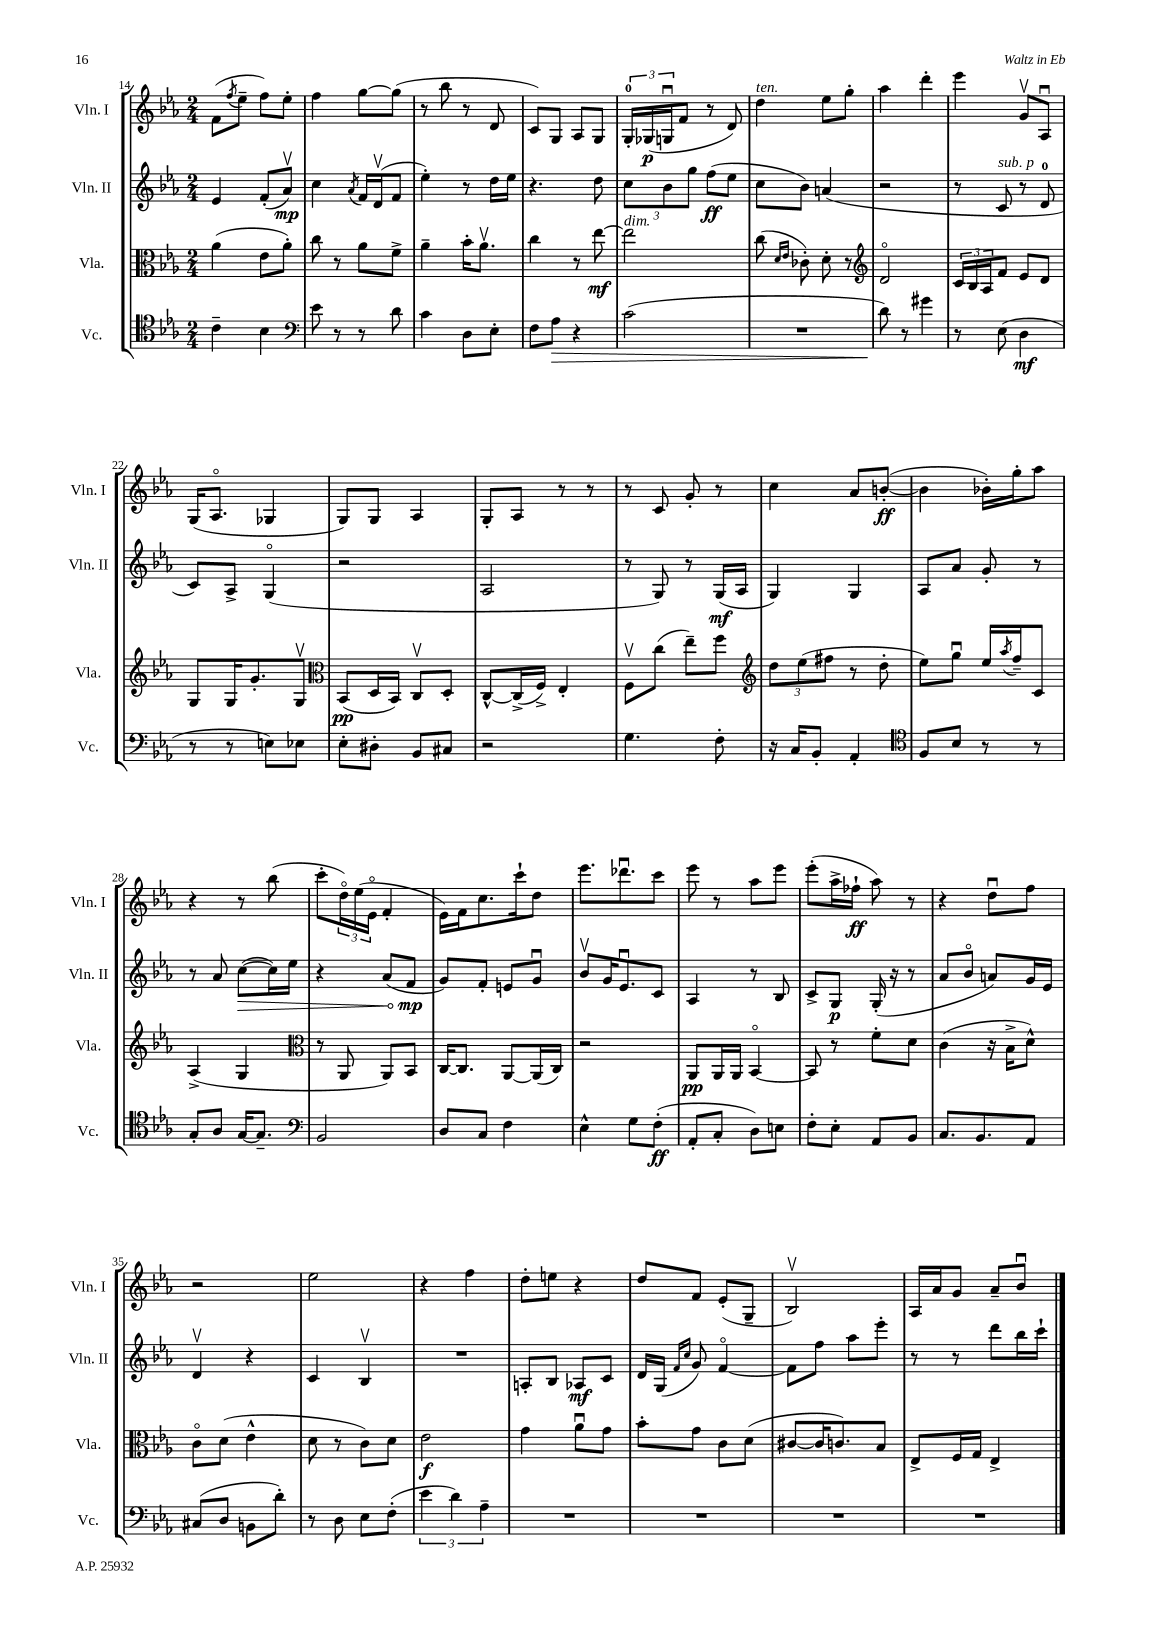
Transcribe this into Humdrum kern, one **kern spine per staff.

**kern	**dynam	**kern	**dynam	**kern	**dynam	**kern	**dynam
*part4	*part4	*part3	*part3	*part2	*part2	*part1	*part1
*staff4	*staff4	*staff3	*staff3	*staff2	*staff2	*staff1	*staff1
*I"Vc.	*	*I"Vla.	*	*I"Vln. II	*	*I"Vln. I	*
*I'Vc.	*	*I'Vla.	*	*I'Vln. II	*	*I'Vln. I	*
*clefC4	*	*clefC3	*	*clefG2	*	*clefG2	*
*k[b-e-a-]	*	*k[b-e-a-]	*	*k[b-e-a-]	*	*k[b-e-a-]	*
*M2/4	*	*M2/4	*	*M2/4	*	*M2/4	*
=14	=14	=14	=14	=14	=14	=14	=14
4c~\	.	(4a-\	.	4e-/	.	(8f\L	.
.	.	.	.	.	.	8qff/	.
.	.	.	.	.	.	8ee-~\J	.
4B-\	.	8e-\L	.	(8f'/L	.	8ff\L)	.
.	.	8a-'\J)	.	8a-v/J)	mp	8ee-'\J	.
=15	=15	=15	=15	=15	=15	=15	=15
*clefF4	*	*	*	*	*	*	*
8e-\	.	8cc\	.	4cc\	.	4ff\	.
8r	.	8r	.	.	.	.	.
.	.	.	.	8qa-/	.	.	.
8r	.	8a-\L	.	16f/LL	.	[8gg\L	.
.	.	.	.	(16dv/J	.	.	.
8d\	.	8f^\J	.	8f/J	.	(8gg\J]	.
=16	=16	=16	=16	=16	=16	=16	=16
4c\	.	4a-~\	.	4ee-'\)	.	8r	.
.	.	.	.	.	.	8bb-\	.
8D\L	.	16b-'\KL	.	8r	.	8r	.
.	.	8.a-v\J	.	.	.	.	.
8E-'\J	.	.	.	16dd\LL	.	8d/	.
.	.	.	.	16ee-\JJ	.	.	.
=17	=17	=17	=17	=17	=17	=17	=17
8F\L	.	4cc\	.	4.r	.	8c/L)	.
!	!LO:HP:b	!	!	!	!	!	!
8A-\J	>	.	.	.	.	8G/J	.
4r	.	8r	.	.	.	8A-/L	.
.	.	[8ee-\	mf	8dd\	.	8G/J	.
=18	=18	=18	=18	=18	=18	=18	=18
!	!	!LO:TX:a:i:t=dim.	!	!	!	!	!
(2c\	.	2ee-\]	.	12cc\L	.	24G'/LL	.
.	.	.	.	.	.	(24G-X/	p
.	.	.	.	12b-\	.	24Gnu/J	.
.	.	.	.	.	.	8f/J	.
.	.	.	.	12gg\J	.	.	.
.	.	.	.	(8ff\L	ff	8r	.
.	.	.	.	8ee-\J	.	8d/)	.
=19	=19	=19	=19	=19	=19	=19	=19
!	!	!	!	!	!	!LO:TX:a:i:t=ten.	!
2r	.	(8cc\	.	8cc\L	.	4dd\	.
.	.	16qqd/LL	.	.	.	.	.
.	.	16qqe-/JJ	.	.	.	.	.
.	.	8c-X'\)	.	8b-\J)	.	.	.
.	.	8d'\	.	(4an/	.	8ee-\L	.
.	.	8r	.	.	.	8gg'\J	.
=20	=20	=20	=20	=20	=20	=20	=20
*	*	*clefG2	*	*	*	*	*
8d\)	.	2d/	.	2r	.	4aa-\	.
8r	]	.	.	.	.	.	.
4g#X\	.	.	.	.	.	4ddd'\	.
=21	=21	=21	=21	=21	=21	=21	=21
8r	.	24c/LL	.	8r	.	4eee-\	.
.	.	24B-/	.	.	.	.	.
.	.	24A-/J	.	.	.	.	.
!	!	!	!	!LO:TX:a:i:t=sub. p	!	!	!
(8E-\	.	8f/J	.	8c/	.	.	.
4D\	mf	8e-/L	.	8r	.	8gv/L	.
.	.	8d/J	.	8d/	.	8A-u/J	.
!!LO:LB:g=z
=22	=22	=22	=22	=22	=22	=22	=22
8r	.	8G/L	.	8c/L)	.	(16G/KL	.
.	.	.	.	.	.	8.A-/J	.
8r	.	16G/K	.	8A-^/J	.	.	.
.	.	8.g'/	.	.	.	.	.
8En\L)	.	.	.	(4G/	.	4G-X/	.
8E-X\J	.	8Gv/J	.	.	.	.	.
=23	=23	=23	=23	=23	=23	=23	=23
*	*	*clefC3	*	*	*	*	*
8E-'\L	.	(8BB-/L	pp	2r	.	8G/L)	.
8D#X'\J	.	16D/L	.	.	.	8G/J	.
.	.	16BB-/JJ)	.	.	.	.	.
8BB-/L	.	8Cv/L	.	.	.	4A-/	.
8C#X/J	.	8D'/J	.	.	.	.	.
=24	=24	=24	=24	=24	=24	=24	=24
2r	.	[8C^^/L	.	2A-/	.	8G'/L	.
.	.	(16C^/L]	.	.	.	8A-/J	.
.	.	16F^/JJ)	.	.	.	.	.
.	.	4E-'/	.	.	.	8r	.
.	.	.	.	.	.	8r	.
=25	=25	=25	=25	=25	=25	=25	=25
4.G\	.	8Fv\L	.	8r	.	8r	.
.	.	(8cc\J	.	8G/)	.	8c/	.
.	.	8ee-~\L)	.	8r	.	8g'/	.
8F'\	.	8ff\J	.	(16G/LL	mf	8r	.
.	.	.	.	16A-/JJ	.	.	.
=26	=26	=26	=26	=26	=26	=26	=26
*	*	*clefG2	*	*	*	*	*
16r	.	12dd\L	.	4G/)	.	4cc\	.
16C/KL	.	.	.	.	.	.	.
.	.	(12ee-\	.	.	.	.	.
8BB-'/J	.	.	.	.	.	.	.
.	.	12ff#X\J	.	.	.	.	.
4AA-'/	.	8r	.	4G/	.	8a-/L	.
.	.	8dd'\	.	.	.	([8bn'/J	ff
=27	=27	=27	=27	=27	=27	=27	=27
*clefC4	*	*	*	*	*	*	*
8F/L	.	8ee-\L)	.	8A-/L	.	4b\]	.
8B-/J	.	8ggu\J	.	8a-/J	.	.	.
8r	.	16ee-/LL	.	8g'/	.	16b-X'\LL)	.
.	.	8qaa-/	.	.	.	.	.
.	.	16ff~/J	.	.	.	16gg'\J	.
8r	.	8c/J	.	8r	.	8aa-\J	.
!!LO:LB:g=z
=28	=28	=28	=28	=28	=28	=28	=28
8G'/L	.	(4A-^/	.	8r	.	4r	.
8A-/J	.	.	.	8a-/	.	.	.
!	!	!	!	!	!LO:HP:b	!	!
[16G/KL	.	4G/	.	([8cc\L	>	8r	.
8.G~/J]	.	.	.	.	.	.	.
.	.	.	.	16cc\L])	.	(8bb-\	.
.	.	.	.	16ee-\JJ	.	.	.
=29	=29	=29	=29	=29	=29	=29	=29
*clefF4	*	*clefC3	*	*	*	*	*
2BB-/	.	8r	.	4r	.	8ccc'\L	.
.	.	8AA-/	.	.	.	24dd\L)	.
.	.	.	.	.	.	(24ee-\	.
.	.	.	.	.	.	24e-\JJ	.
.	.	8AA-/L)	.	(8a-/L	.	4f'/	.
.	.	8BB-/J	.	8f/J	mp	.	.
.	.	.	.	.	]	.	.
=30	=30	=30	=30	=30	=30	=30	=30
8D/L	.	[16C/KL	.	8g/L)	.	16e-\LL)	.
.	.	8.C/J]	.	.	.	16f\J	.
8C/J	.	.	.	8f'/J	.	8.cc\	.
4F\	.	[8AA-/L	.	8en/L	.	.	.
.	.	.	.	.	.	16ccc`\k	.
.	.	(16AA-/L]	.	8gu/J	.	8dd\J	.
.	.	16C/JJ)	.	.	.	.	.
=31	=31	=31	=31	=31	=31	=31	=31
4E-^^\	.	2r	.	8b-v/L	.	8.eee-\L	.
.	.	.	.	16g/K	.	.	.
.	.	.	.	8.e-u/	.	8.ddd-Xu\	.
8G\L	.	.	.	.	.	.	.
(8F'\J	ff	.	.	8c/J	.	8ccc\J	.
=32	=32	=32	=32	=32	=32	=32	=32
8AA-'/L	.	8AA-/L	pp	4A-/	.	8eee-\	.
8C'/J	.	16AA-/L	.	.	.	8r	.
.	.	16AA-/JJ	.	.	.	.	.
8D\L)	.	[4BB-/	.	8r	.	8aa-\L	.
8En\J	.	.	.	8B-/	.	8eee-\J	.
=33	=33	=33	=33	=33	=33	=33	=33
8F'\L	.	8BB-/]	.	8c^/L	.	(8eee-'\L	.
8E-'\J	.	8r	.	8G/J	p	16aa-^\L	.
.	.	.	.	.	.	16ff-X`\JJ	ff
8AA-/L	.	8f'\L	.	(16G'/	.	8aa-\)	.
.	.	.	.	16r	.	.	.
8BB-/J	.	8d\J	.	8r	.	8r	.
=34	=34	=34	=34	=34	=34	=34	=34
8.C/L	.	(4c\	.	8a-/L	.	4r	.
.	.	.	.	8b-/J	.	.	.
8.BB-/	.	.	.	.	.	.	.
.	.	16r	.	8an/L)	.	8ddu\L	.
.	.	16B-^\KL	.	.	.	.	.
8AA-/J	.	8d^^\J)	.	16g/L	.	8ff\J	.
.	.	.	.	16e-/JJ	.	.	.
!!LO:LB:g=z
=35	=35	=35	=35	=35	=35	=35	=35
(8C#X/L	.	8c\L	.	4dv/	.	2r	.
8D/J	.	(8d\J	.	.	.	.	.
8BBn\L	.	4e-^^\	.	4r	.	.	.
8d'\J)	.	.	.	.	.	.	.
=36	=36	=36	=36	=36	=36	=36	=36
8r	.	8d\	.	4c/	.	2ee-\	.
8D\	.	8r	.	.	.	.	.
8E-\L	.	8c\L)	.	4B-v/	.	.	.
(8F'\J	.	8d\J	.	.	.	.	.
=37	=37	=37	=37	=37	=37	=37	=37
6e-\	.	2e-\	f	2r	.	4r	.
6d\)	.	.	.	.	.	.	.
.	.	.	.	.	.	4ff\	.
6A-~\	.	.	.	.	.	.	.
=38	=38	=38	=38	=38	=38	=38	=38
2r	.	4g\	.	8An'/L	.	8dd'\L	.
.	.	.	.	8B-/J	.	8een\J	.
.	.	8a-u\L	.	8A-X/L	mf	4r	.
.	.	8g\J	.	8c/J	.	.	.
=39	=39	=39	=39	=39	=39	=39	=39
2r	.	8b-'\L	.	16d/LL	.	8dd/L	.
.	.	.	.	(16G/JJ	.	.	.
.	.	.	.	16qqf/LL	.	.	.
.	.	.	.	16qqcc/JJ	.	.	.
.	.	8g\J	.	8g/)	.	8f/J	.
.	.	8c\L	.	[4f/	.	(8e-'/L	.
.	.	(8d\J	.	.	.	8G~/J	.
=40	=40	=40	=40	=40	=40	=40	=40
2r	.	[8c#X/L	.	8f\L]	.	2B-v/)	.
.	.	16c#/K]	.	8ff\J	.	.	.
.	.	8.cn/)	.	.	.	.	.
.	.	.	.	8aa-\L	.	.	.
.	.	8B-/J	.	8eee-'\J	.	.	.
=41	=41	=41	=41	=41	=41	=41	=41
2r	.	8E-^/L	.	8r	.	16A-/LL	.
.	.	.	.	.	.	16a-/J	.
.	.	16F/L	.	8r	.	8g/J	.
.	.	16G/JJ	.	.	.	.	.
.	.	4E-^/	.	8ddd\L	.	8a-~/L	.
.	.	.	.	16bb-\L	.	8b-u/J	.
.	.	.	.	16ccc`\JJ	.	.	.
==	==	==	==	==	==	==	==
*-	*-	*-	*-	*-	*-	*-	*-
